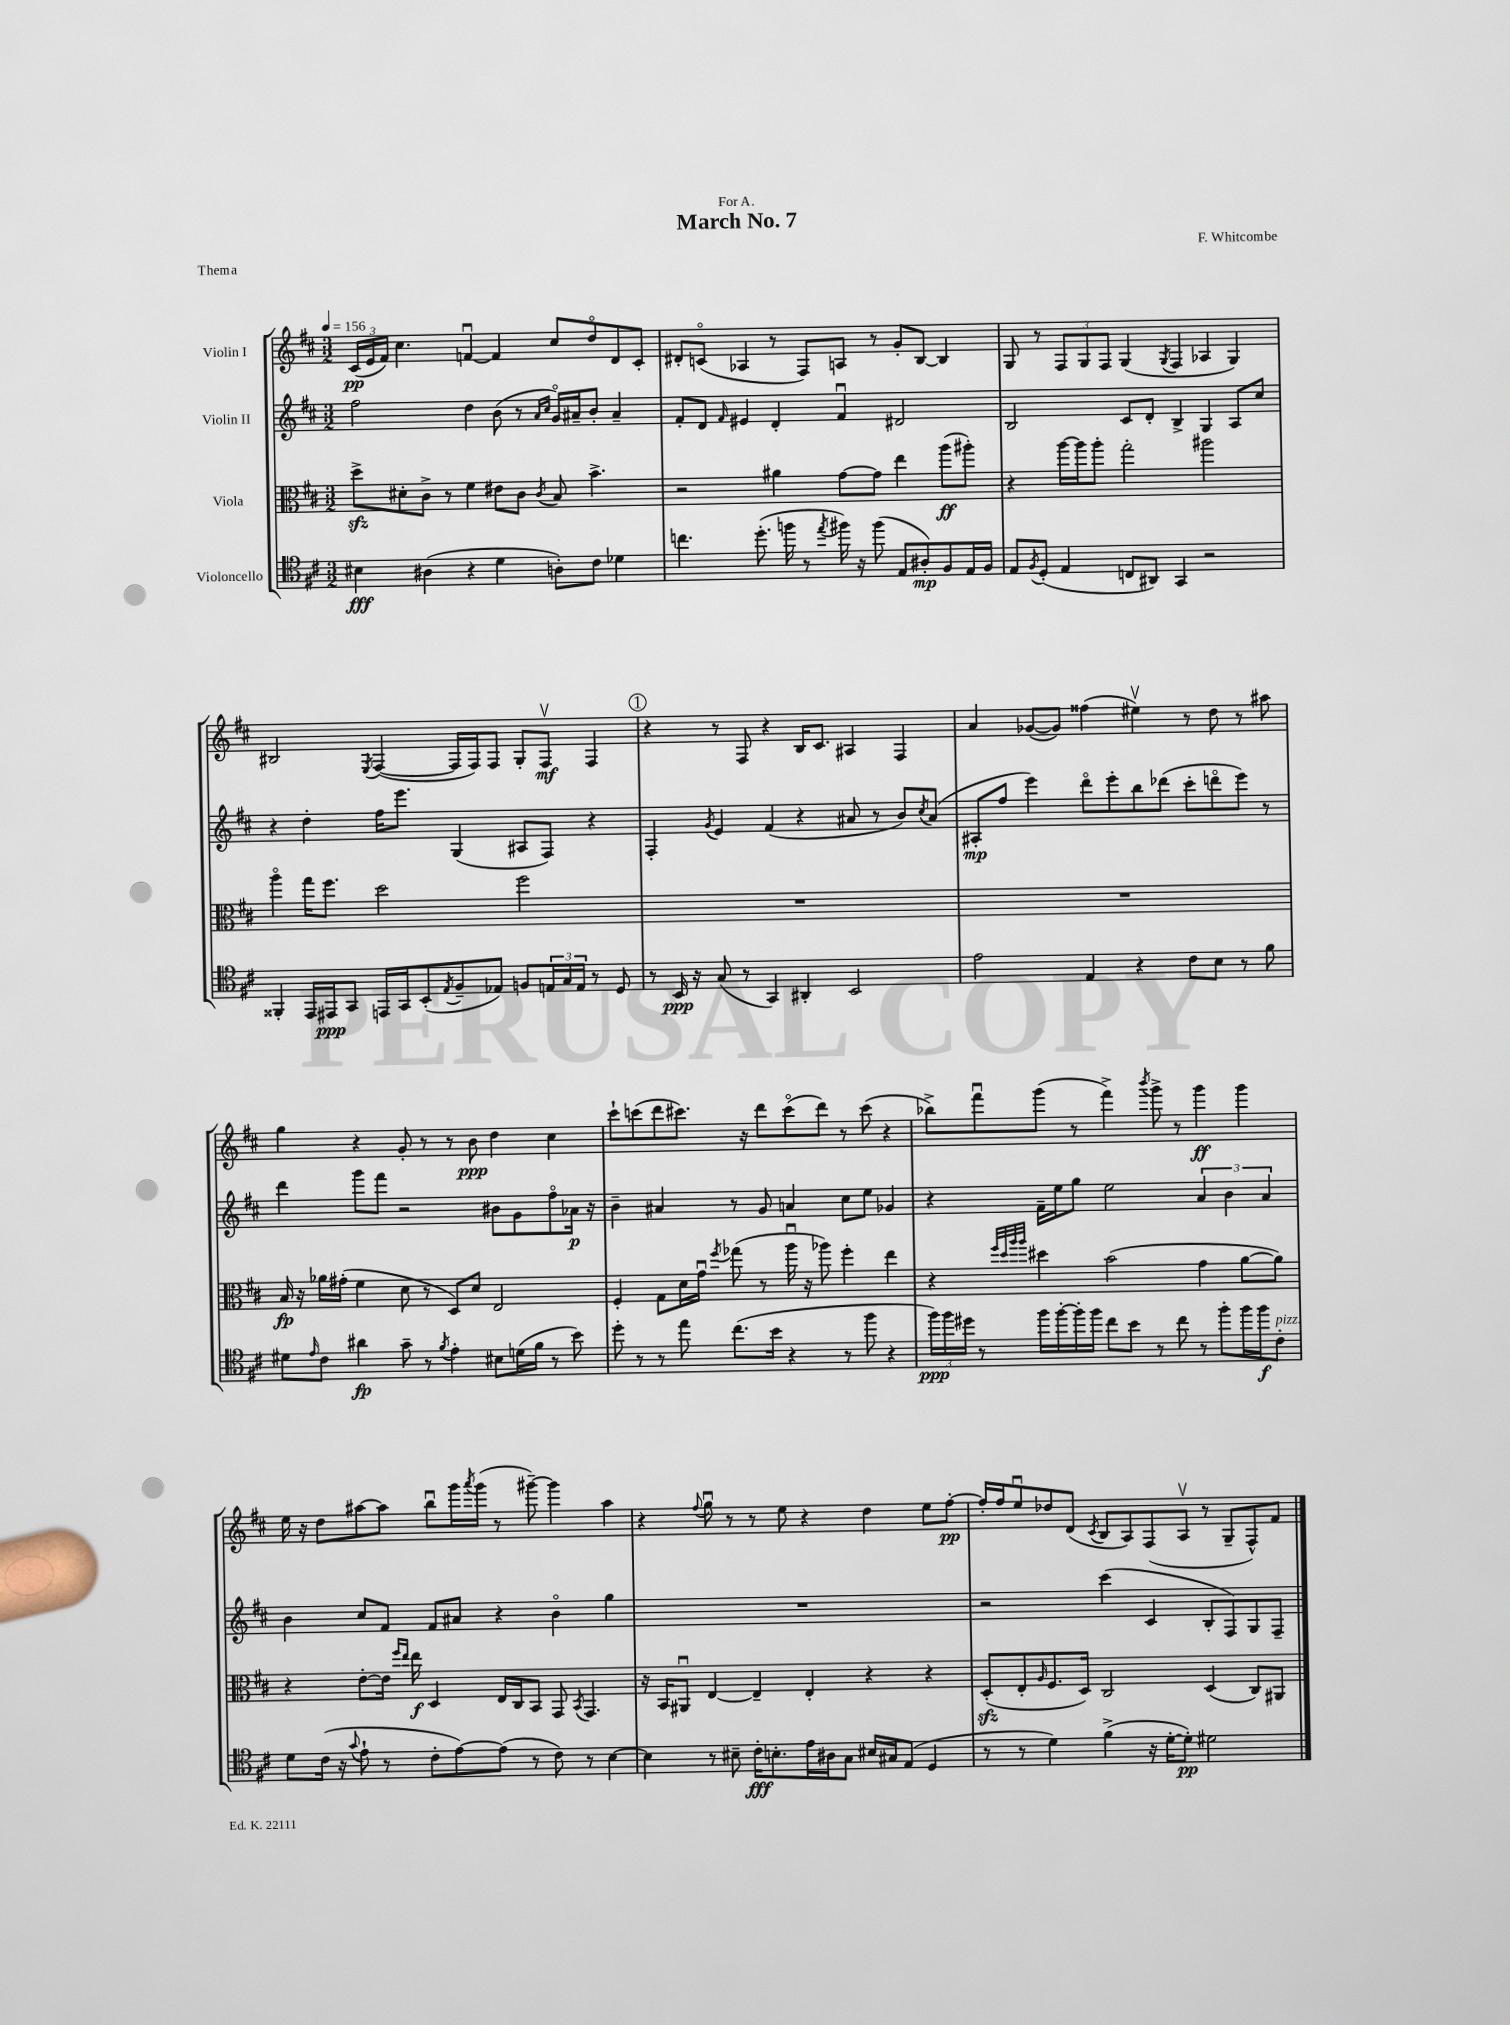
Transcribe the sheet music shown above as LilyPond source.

\header { title = "March No. 7" composer = "F. Whitcombe" dedication = "For A." piece = "Thema" }
<<
\new StaffGroup <<
\new Staff = "s0" \with { instrumentName = "Violin I" } {
    \clef treble \key d \major \numericTimeSignature \time 3/2 \tempo 4 = 156
    \tuplet 3/2 { cis'16\pp( e'16 fis'16) } cis''4. f'4~\downbow f'4 cis''8 d''8\flageolet d'8 cis'8-. |
    dis'8-. c'8\flageolet( aes4 r8 fis8) a8 r8 g'8-. b8~ b4 |
    g8 r8 \tuplet 3/2 { fis8 g8 fis8 } g4( \acciaccatura { g8 } fis4 aes4 g4) |
    bis2 \acciaccatura { e8 } fis4~( fis16 fis16) fis8 g8-. fis8\upbow\mf fis4 |
    \mark \markup { \circle "1" } r4 r8 fis8 r4 b16 cis'8. ais4 fis4 |
    a'4 ges'8~( ges'8) fisis''4( eis''4\upbow) r8 d''8 r8 ais''8 |
    g''4 r4 g'8-. r8 r8 b'8\ppp d''4 cis''4 |
    cis'''8-! c'''8( d'''8 cis'''8.) r16 d'''8 cis'''8\flageolet( d'''8) r8 cis'''8( r4 |
    bes''8->) fis'''8\downbow g'''8( r8 fis'''4->) \acciaccatura { b'''8 } g'''8-> r8 g'''4\ff g'''4 |
    e''16 r16 d''8 ais''8~ ais''8 b''8\downbow g'''16 \acciaccatura { a'''8 } g'''16( r8 gis'''8~--) gis'''4 ais''4 |
    r4 \appoggiatura { fis''8 } g''8\downbow r8 r8 e''8 r4 d''4 e''8 fis''8~-.\pp |
    fis''16-. fis''16 e''8\downbow des''8 d'8( \acciaccatura { cis'8 } b8 a8) fis8( a8\upbow r8 g8-- fis8-^) fis'8 \bar "|." |
}
\new Staff = "s1" \with { instrumentName = "Violin II" } {
    \clef treble \key d \major \numericTimeSignature \time 3/2
    fis''2 d''4 b'8( r8 \grace { a'16 cis''16 } g'16\flageolet) ais'16-- b'8-. ais'4-- |
    fis'8-. d'8 \grace { fis'16 } eis'4 d'4-. fis'4\downbow dis'2 |
    b2 cis'8 d'8-. b4-> g4 a8 cis''8 |
    r4 d''4-. fis''16 e'''8. g4( ais8 fis8) r4 |
    \mark \markup { \circle "1" } fis4-. \acciaccatura { g'8 } e'4 fis'4( r4 ais'8 r8 b'8) \acciaccatura { cis''8 } ais'8( |
    ais8-.\mp fis''8 e'''4) d'''8\flageolet e'''8-. b''8 des'''8( cis'''8-. d'''8\flageolet e'''8) r8 |
    d'''4 g'''8 fis'''8 r2 bis'8 g'8 fis''8\flageolet aes'16\p r16 |
    b'4-- ais'4 r8 g'8 a'4 cis''8 e''8 ges'4 |
    r4 fis'16-- e''16 g''8 e''2 \tuplet 3/2 { a'4 b'4 a'4 } |
    b'4 cis''8 fis'8 fis'8 ais'8 r4 b'4\flageolet g''4 |
    R1. |
    r2 cis'''4( cis'4 b8-. fis8) g8 fis8-- \bar "|." |
}
\new Staff = "s2" \with { instrumentName = "Viola" } {
    \clef alto \key d \major \numericTimeSignature \time 3/2
    d''8->\sfz dis'8-. cis'8-> r8 fis'4 eis'8 cis'8 \acciaccatura { cis'8 } b8 b'4.-> |
    r2 ais'4 g'8~ g'8 e''4 a''8\ff( ais''8-.) |
    r4 a''16~ a''16 a''8-. g''2-. ais''2 |
    a''4\flageolet g''16 fis''8. d''2 fis''2 |
    \mark \markup { \circle "1" } R1. |
    R1. |
    b16\fp r16 aes'16 gis'16-.( fis'4 d'8 r8 d8) d'8 e2 |
    fis4-. g8 d'16 g'16\downbow \acciaccatura { fis''8 } ges''8( r8 a''16\downbow r16 aes''8) fis''4-. e''4 |
    r4 \grace { fis''32 d''32 a''32 a''32 } dis''4 b'2( g'4 a'8~ a'8) |
    r4 e'8~-. e'16 \grace { fis''16 e''16 } e''16\f d4 e16 cis16 b,8 g,8 \acciaccatura { b,8 } g,4. |
    r16 b,16 ais,8\downbow e4~ e4-- e4-. r4 r4 |
    d8-.\sfz( e8-. \grace { a16 } fis8. d16) cis2 d4( cis8) ais,8 \bar "|." |
}
\new Staff = "s3" \with { instrumentName = "Violoncello" } {
    \clef tenor \key d \major \numericTimeSignature \time 3/2
    bis4\fff ais4( r4 d'4 a8-.) cis'8 des'4 |
    c''4. d''8.-.( f''16 r8 \acciaccatura { e''8 } fis''16) r16 fis''8( e8 ais8-.\mp) fis8 e16 fis16 |
    e8 \acciaccatura { fis8 } d8-.( e4 c8 ais,8) g,4 r2 |
    fisis,4-. e,16 eis,16\ppp g,8 e,16 g,16 b,8-.( \acciaccatura { e8 } fis8-- ees8) f8 \tuplet 3/2 { e16 g16 e16 } r8 d8 |
    \mark \markup { \circle "1" } r8 b,16\ppp r16 g8( r8 g,4) ais,4-. b,2 |
    e'2 e4 r4 cis'8 b8 r8 fis'8 |
    dis'8 \grace { e'16 } cis'8 ais'4\fp g'8-- r8 \acciaccatura { fis'8 } e'4-. bis8 d'16( fis'16 r8 b'8) |
    d''8-. r8 r8 e''8 cis''8.( b'16 r4 r8 fis''8 r4 |
    \tuplet 3/2 { fis''16\ppp) fis''16 dis''16 } r8 fis''16 fis''16~-. fis''16-. fis''16 cis''8 b'8 r8 cis''8 r8 fis''8-. fis''16 fis''16\f cis'8-.^\markup { \italic "pizz." } |
    d'8 cis'16( r16 \appoggiatura { g'8 } e'8-! r8 cis'8-. e'8~) e'8( r8 cis'8) r8 b4~ |
    b4 r8 bis8-- cis'16-.\fff b8.-. e'16 ais16 g8 bis16 gis16 e8( d4 |
    r8 r8 d'4) fis'4->( r16 d'16~-. d'8-.\pp) dis'2 \bar "|." |
}
>>
>>
\layout { \context { \Score \remove "Bar_number_engraver" } }
